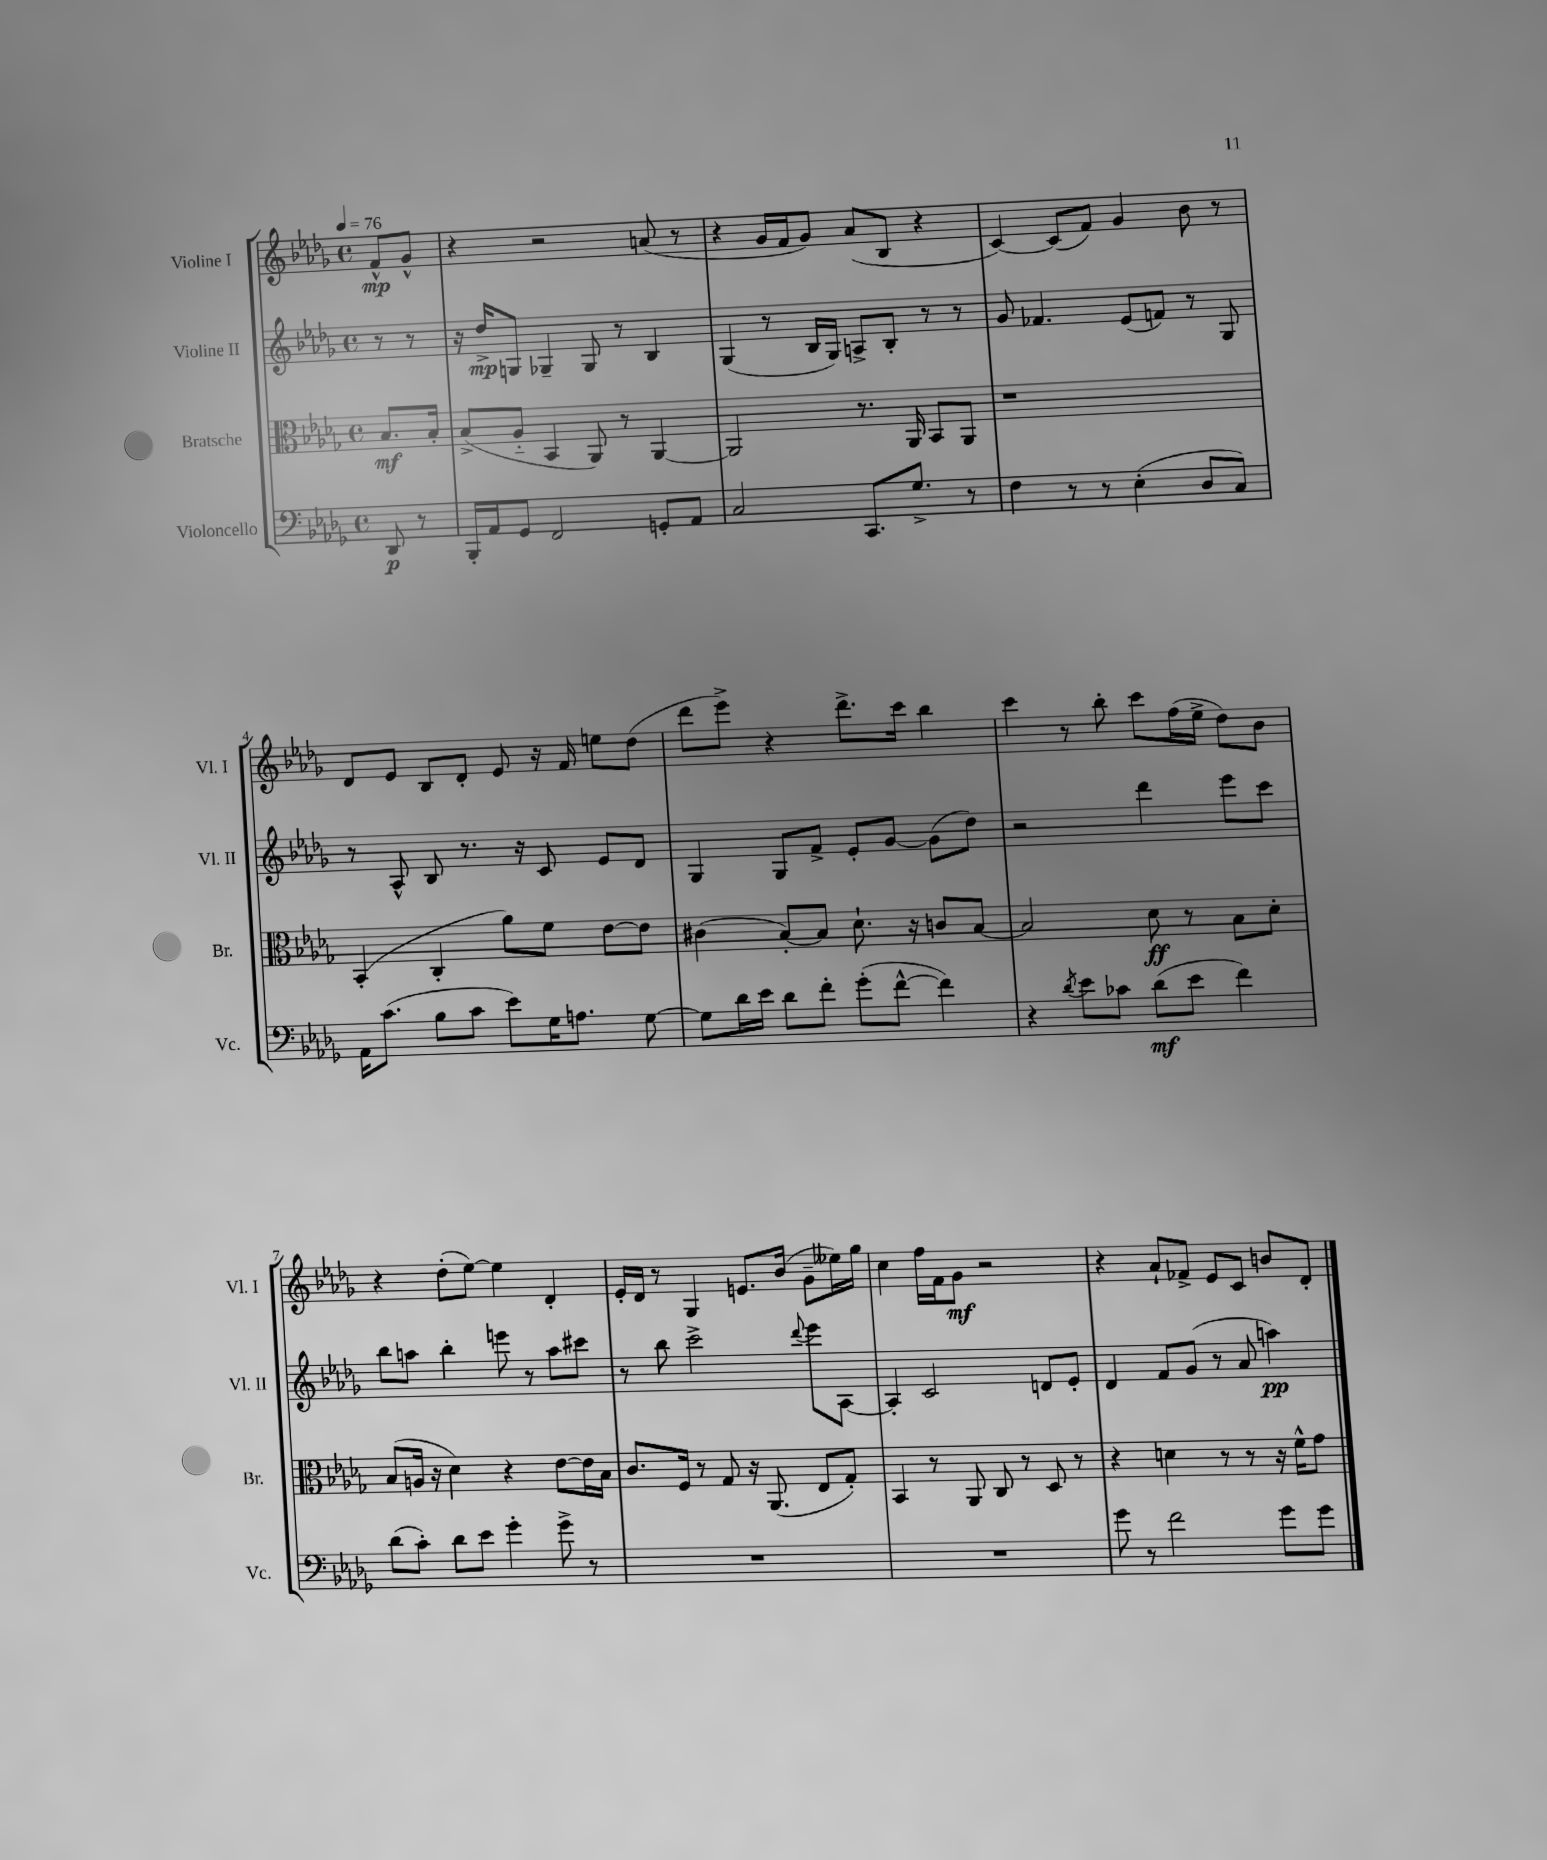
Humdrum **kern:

**kern	**kern	**kern	**kern
*staff4	*staff3	*staff2	*staff1
*clefF4	*clefC3	*clefG2	*clefG2
*k[b-e-a-d-g-]	*k[b-e-a-d-g-]	*k[b-e-a-d-g-]	*k[b-e-a-d-g-]
*M4/4	*M4/4	*M4/4	*M4/4
*met(c)	*met(c)	*met(c)	*met(c)
*MM76	*MM76	*MM76	*MM76
8DD-/	8.B-/L	8r	8f^^/L
8r	.	8r	8g-^^/J
.	16B-'/Jk	.	.
=	=	=	=
16BBB-'/LL	(8B-^/L	16r	4r
16AA-/J	.	16dd-^/LK	.
8GG-/J	8A-'~/J	8G/J	.
2FF/	4BB-/	4G-~/	2r
.	8AA-/)	8G-/	.
.	8r	8r	.
8GG'/L	[4AA-/	4B-/	(8a/
8AA-/J	.	.	8r
=	=	=	=
2C/	2AA-/]	(4G-/	4r
.	.	8r	16g-/LL
.	.	.	16f/J
.	.	16B-/LL	8g-/J)
.	.	16G-/JJ)	.
8.CC/L	8.r	8A^/L	(8a-/L
.	.	8B-'/J	8B-/J
8.G-^/J	16AA-/	.	.
.	8BB-/L	8r	4r
8r	8AA-/J	8r	.
=	=	=	=
4F\	1r	8g-/	[4c/)
.	.	4.f-/	.
8r	.	.	(8c/]L
8r	.	.	8f/J)
(4E-'\	.	(8e-/L	4g-/
.	.	8f/J)	.
8D-/L	.	8r	8b-\
8C/J)	.	8G-/	8r
=	=	=	=
16AA-\LK	(4BB-'/	8r	8d-/L
(8.c\J	.	.	.
.	.	8A-^^/	8e-/J
8B-\L	4C'/	8B-/	8B-/L
8c\J	.	8.r	8d-'/J
8e-\L)	8a-\L)	.	8e-/
.	.	16r	.
16G-\K	8f\J	8c/	16r
8.A\J	.	.	16f/
.	[8e-\L	8e-/L	8ee\L
[8G-\	8e-\]J	8d-/J	(8dd-\J
=	=	=	=
8G-\]L	(4c#\	4G-/	8ddd-\L
16d-\L	.	.	8eee-^\J)
16e-\JJ	.	.	.
8d-\L	[8B-'/L)	8G-/L	4r
8f'\J	8B-/]J	8f^/J	.
(8g-'\L	8.d-`\	8e-'/L	8.ddd-^\L
[8f^^\J	.	[8g-/J	.
.	16r	.	16ccc\Jk
4f\])	8c/L	(8g-\]L	4bb-\
.	[8B-/J	8dd-\J)	.
=	=	=	=
4r	2B-/]	2r	4ccc\
8qd-/	.	.	.
8e-\L	.	.	8r
8c-\J	.	.	8bb-'\
(8d-\L	8d-\	4ddd-\	8ccc\L
8e-\J	8r	.	(16ff\L
.	.	.	16ee-^\JJ
4f\)	8B-\L	8eee-\L	8dd-\L)
.	8d-'\J	8ccc\J	8b-\J
=	=	=	=
(8d-\L	(8B-/L	8bb-\L	4r
8c'\J)	16A/Jk	8aa\J	.
.	16r	.	.
8d-\L	4d-\)	4bb-'\	(8dd-'\L
8e-\J	.	.	[8ee-\J)
4g-'\	4r	8eee\	4ee-\]
.	.	8r	.
8g-^\	[8e-\L	8aa\L	4d-'/
8r	16e-\]L	8ccc#\J	.
.	16B-\JJ	.	.
=	=	=	=
1r	8.c/L	8r	16e-'/LL
.	.	.	16d-/JJ
.	.	8bb-\	8r
.	16F/Jk	.	.
.	8r	2ccc^\	4G-/
.	8G-/	.	.
.	16r	.	8.e/L
.	(8.AA-/	.	.
.	.	.	(16b-/Jk
.	.	8qqddd-/	.
.	8E-/L	8eee-\L	8g-~\L
.	8G-'/J)	[8A-\J	16ee--\L)
.	.	.	16gg-\JJ
=	=	=	=
1r	4BB-/	4A-'/]	4cc\
.	8r	2c/	16ff\LL
.	.	.	16f\J
.	8AA-/	.	8g-\J
.	8C/	.	2r
.	8r	.	.
.	8D-/	8d/L	.
.	8r	8e-'/J	.
=	=	=	=
8g-\	4r	4d-/	4r
8r	.	.	.
2f\	4d\	8f/L	8a-`/L
.	.	(8g-/J	8f-^/J
.	8r	8r	8e-/L
.	8r	8a-/	8c/J
8g-\L	16r	4aa\)	8b/L
.	16f^^\LK	.	.
8g-\J	8g-\J	.	8d-'/J
==	==	==	==
*-	*-	*-	*-
